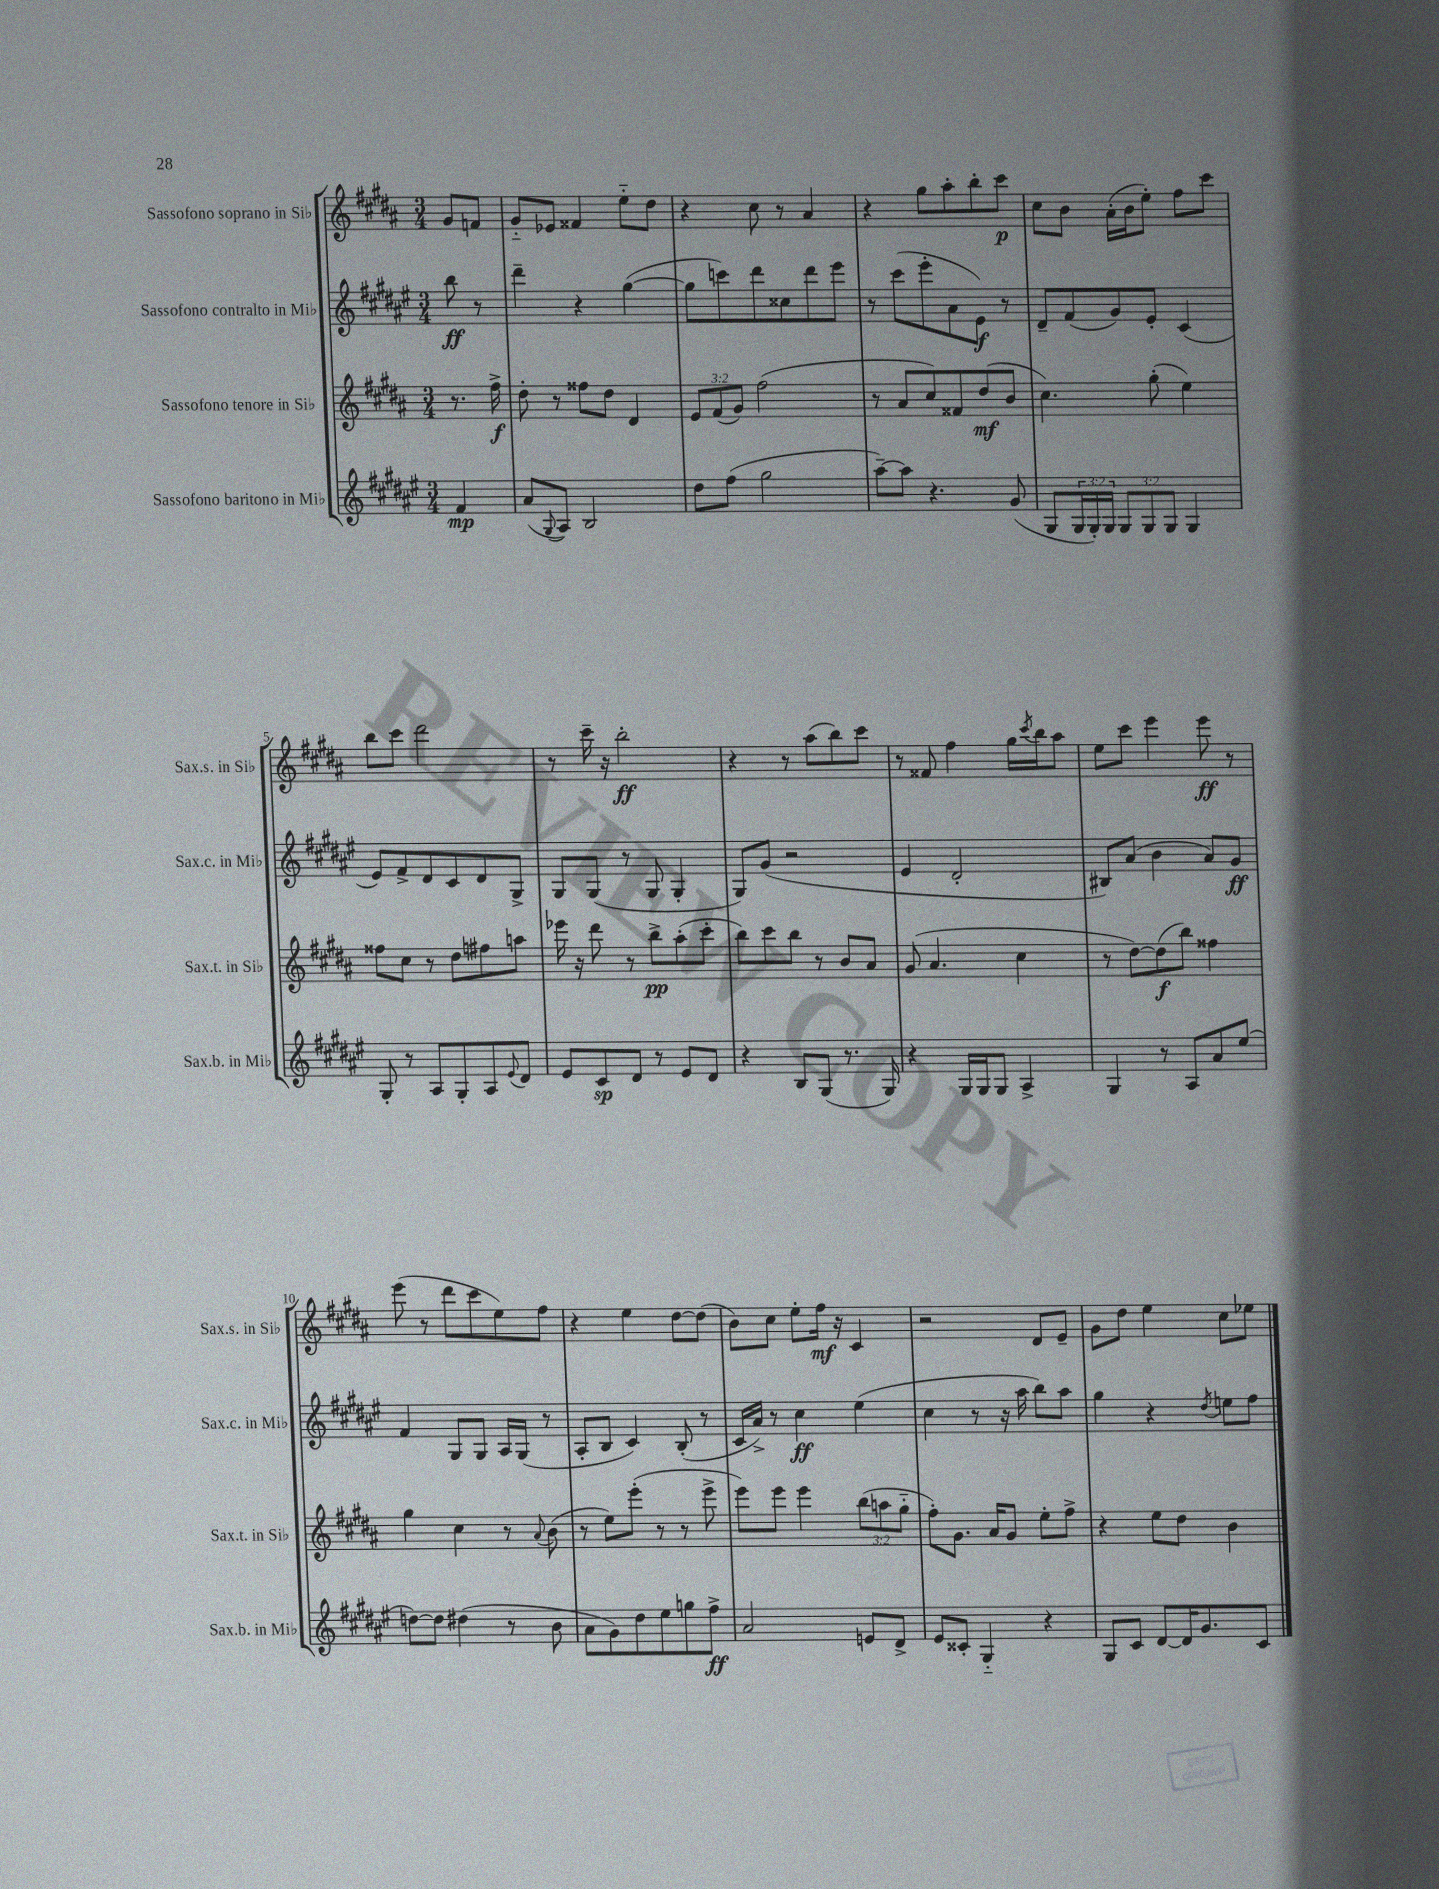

**kern	**kern	**kern	**kern
*staff4	*staff3	*staff2	*staff1
*clefG2	*clefG2	*clefG2	*clefG2
*k[f#c#g#d#a#e#]	*k[f#c#g#d#a#]	*k[f#c#g#d#a#e#]	*k[f#c#g#d#a#]
*M3/4	*M3/4	*M3/4	*M3/4
4f#	8.r	8bb	8g#
.	.	8r	8f
.	16ff#^	.	.
=	=	=	=
(8a#	8dd#'	4ddd#~	8g#'~
8qqG#	.	.	.
8A#)	8r	.	8e-
2B	8ff##	4r	4f##
.	8dd#	.	.
.	4d#	([4gg#	8ee'~
.	.	.	8dd#
=	=	=	=
8dd#	12e	8gg#]	4r
.	(12f#	.	.
(8ff#	.	8ccc)	.
.	12g#)	.	.
2gg#	(2ff#	8ddd#	8cc#
.	.	8cc##	8r
.	.	8ddd#	4a#
.	.	8eee#	.
=	=	=	=
[8aa#~)	8r	8r	4r
8aa#]	8a#	(8ccc#	.
4.r	8cc#)	8eee#'	8gg#
.	8f##	8a#	8aa#'
.	(8dd#	8e#)	8bb'
(8g#	8b	8r	8ccc#
=	=	=	=
8G#	4.cc#)	8d#~	8cc#
24G#	.	(8f#	8b
24G#')	.	.	.
24G#	.	.	.
12G#	.	8g#)	(16a#'
.	.	.	16b
12G#	.	.	.
.	(8gg#'	8e#'	8ee')
12G#	.	.	.
4G#	4ee)	(4c#	8ff#
.	.	.	8ccc#
=	=	=	=
8G#'	8ff##	8e#)	8bb
8r	8cc#	8f#^	8ccc#
8A#	8r	8d#	2ddd#
8G#'	8dd#	8c#	.
8A#	8ff#	8d#	.
8qqe#	.	.	.
8d#	8aa	8G#^	.
=	=	=	=
8e#	16eee-	8G#	8r
.	16r	.	.
8c#	8ddd#	(8G#	16ccc#~
.	.	.	16r
8d#	8r	8r	2bb'
8r	8bb^	8G#	.
8e#	(8aa#'	4G#'	.
8d#	8ccc#'	.	.
=	=	=	=
4r	8bb)	8G#)	4r
.	8ccc#	(8g#	.
8B	8bb	2r	8r
(8G#	8r	.	(8aa#
8.r	8b	.	8bb)
.	8a#	.	8ccc#
16G#)	.	.	.
=	=	=	=
4r	(8g#	4e#	8r
.	4.a#	.	8f##
16G#	.	2d#'	4ff#
16G#	.	.	.
8G#	.	.	.
4A#^	4cc#	.	16gg#
.	.	.	8qccc#
.	.	.	16bb
.	.	.	8aa#
=	=	=	=
4G#	8r	8B#)	8ee
.	[8dd#)	(8a#	8ccc#
8r	(8dd#]	4b	4eee
8A#	8bb)	.	.
8a#	4ff##	8a#)	8eee
(8ee#	.	8g#	8r
=	=	=	=
[8dd)	4gg#	4f#	(8eee
8dd]	.	.	8r
(4dd#	4cc#	8G#	8ddd#
.	.	8G#	8ccc#
8r	8r	16A#	8ee)
.	.	(16G#	.
.	8qqa#	.	.
8b	(8b	8r	8ff#
=	=	=	=
8a#	8r	8A#'	4r
8g#)	8ee)	8B	.
8dd#	(8eee'	4c#)	4ee
8ee#	8r	.	.
8gg	8r	(8B'	[8dd#
8ff#^	8eee^	8r	(8dd#]
=	=	=	=
2a#	8eee)	16c#	8b)
.	.	16a#^)	.
.	8eee	8r	8cc#
.	4eee	4cc#	8ee'
.	.	.	16ff#
.	.	.	16r
8e	(12bb	(4ee#	4c#
.	12aa	.	.
8d#^	.	.	.
.	12gg#'~	.	.
=	=	=	=
8e#	8ff#')	4cc#	2r
8c##'	8.g#	.	.
4G#'~	.	8r	.
.	16a#	.	.
.	8g#	16r	.
.	.	16aa#	.
4r	8ee'	8bb)	8d#
.	8ff#^	8aa#	8e~
=	=	=	=
8G#	4r	4gg#	8g#
8c#	.	.	8dd#
[8d#	8ee	4r	4ee
16d#]	8dd#	.	.
8.g#	.	.	.
.	.	8qdd#	.
.	4b	8ee	8cc#
8c#	.	8ff#	8ee-
==	==	==	==
*-	*-	*-	*-
